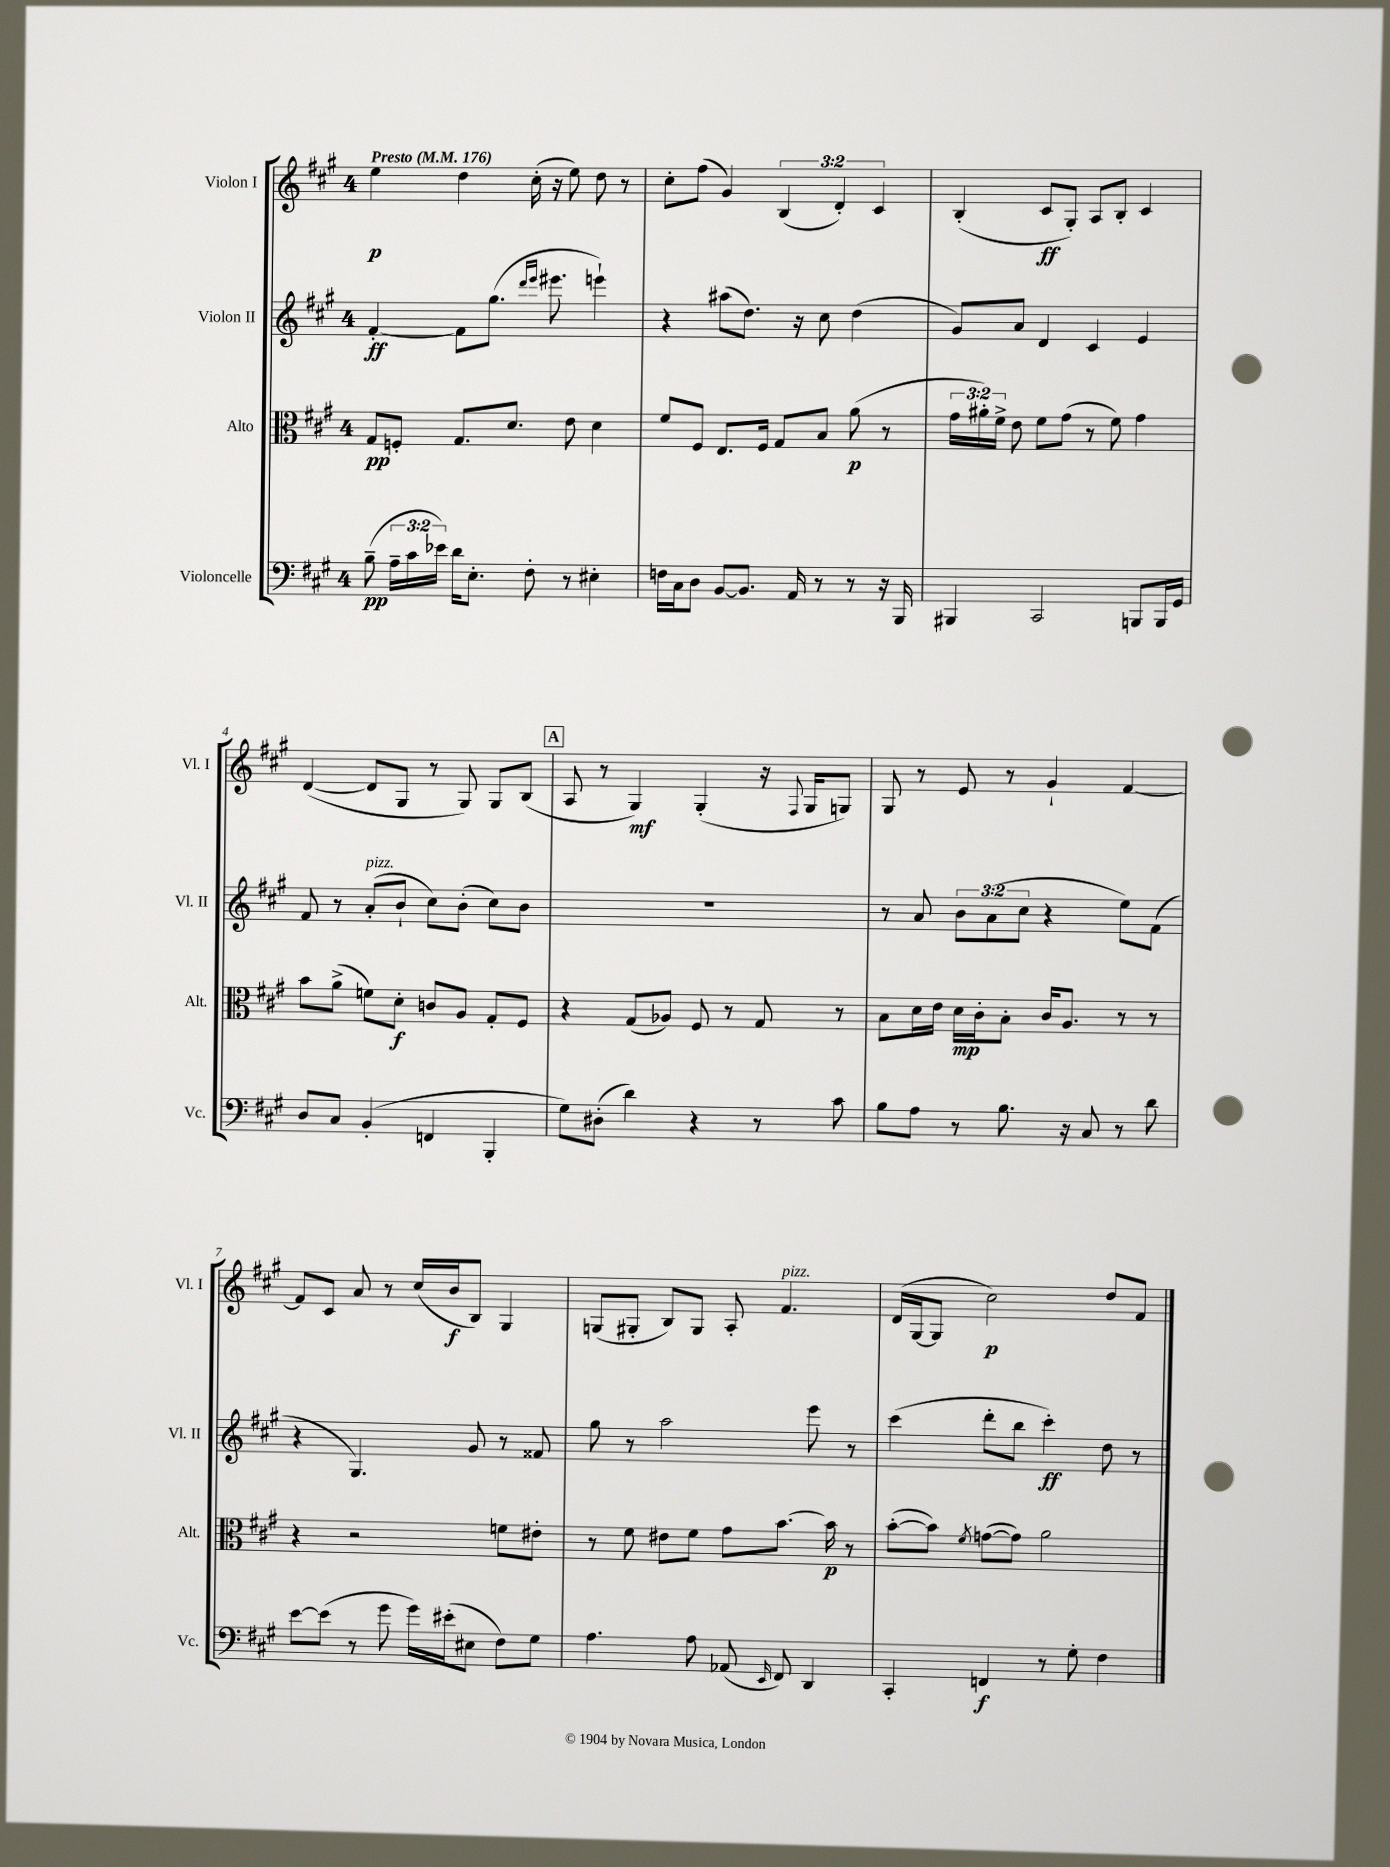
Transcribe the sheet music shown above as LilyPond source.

<<
\new StaffGroup <<
\new Staff = "s0" \with { instrumentName = "Violon I" shortInstrumentName = "Vl. I" } {
    \clef treble \key a \major \once \override Staff.TimeSignature.style = #'single-digit \time 4/4 \override Staff.TupletNumber.text = #tuplet-number::calc-fraction-text \tempo "Presto" 4 = 176
    \autoBeamOff e''4\p d''4 cis''16-.( r16 e''8) d''8 r8 |
    cis''8[-. fis''8]( gis'4) \tuplet 3/2 { b4( d'4-.) cis'4 } |
    b4-.( cis'8[\ff gis8]-.) a8[ b8]-. cis'4 |
    d'4~( d'8[ gis8] r8 gis8) gis8[ b8]( |
    \mark \markup { \box "A" } a8 r8 gis4\mf) gis4-.( r16 \appoggiatura { fis8 } gis16[ g8]) |
    gis8 r8 e'8 r8 gis'4-! fis'4~ |
    fis'8[ cis'8] a'8 r8 cis''16[( b'16\f b8]) gis4 |
    g8[( gis8]-. b8[) gis8] a8-. fis'4.^\markup { \italic "pizz." } |
    d'16[( gis16~ gis8] cis''2\p) d''8[ fis'8] \bar "|." |
}
\new Staff = "s1" \with { instrumentName = "Violon II" shortInstrumentName = "Vl. II" } {
    \clef treble \key a \major \once \override Staff.TimeSignature.style = #'single-digit \time 4/4 \override Staff.TupletNumber.text = #tuplet-number::calc-fraction-text
    \autoBeamOff fis'4~-.\ff fis'8[ gis''8.]( \grace { d'''16[ e'''16] } eis'''8. e'''4-!) |
    r4 ais''8[( d''8.]) r16 cis''8 d''4( |
    gis'8[) a'8] d'4 cis'4 e'4 |
    fis'8 r8 a'8[-.^\markup { \italic "pizz." }( b'8]-! cis''8[) b'8]-.( cis''8[) b'8] |
    \mark \markup { \box "A" } R1 |
    r8 a'8 \tuplet 3/2 { b'8[ a'8( cis''8] } r4 e''8[) fis'8]( |
    r4 gis4.) gis'8 r8 fisis'8 |
    gis''8 r8 a''2 e'''8 r8 |
    cis'''4( d'''8[-. b''8] cis'''4-.\ff) d''8 r8 \bar "|." |
}
\new Staff = "s2" \with { instrumentName = "Alto" shortInstrumentName = "Alt." } {
    \clef alto \key a \major \once \override Staff.TimeSignature.style = #'single-digit \time 4/4 \override Staff.TupletNumber.text = #tuplet-number::calc-fraction-text
    \autoBeamOff gis8[\pp f8]-. gis8.[ d'8.] e'8 d'4 |
    fis'8[ fis8] e8.[ fis16] gis8[ b8] a'8\p( r8 |
    \tuplet 3/2 { gis'16[ ais'16-.) fis'16]-> } e'8 fis'8[ gis'8]( r8 fis'8) gis'4 |
    b'8[ a'8]->( f'8[) d'8]-.\f c'8[ a8] gis8[-. fis8] |
    \mark \markup { \box "A" } r4 gis8[( aes8]) fis8 r8 gis8 r8 |
    b8[ d'16 e'16] d'16[\mp cis'16-. b8]-. cis'16[ a8.] r8 r8 |
    r4 r2 f'8[ eis'8]-. |
    r8 fis'8 eis'8[ fis'8] gis'8[ b'8.]~ b'16\p r8 |
    b'8[~-.( b'8]) \acciaccatura { fis'8 } g'8[~( g'8]) a'2 \bar "|." |
}
\new Staff = "s3" \with { instrumentName = "Violoncelle" shortInstrumentName = "Vc." } {
    \clef bass \key a \major \once \override Staff.TimeSignature.style = #'single-digit \time 4/4 \override Staff.TupletNumber.text = #tuplet-number::calc-fraction-text
    \autoBeamOff b8--\pp( \tuplet 3/2 { a16[-- cis'16 ees'16]) } d'16[ e8.]-. fis8-. r8 eis4-. |
    f16[ cis16 d8] b,8[~ b,8.] a,16 r8 r8 r16 b,,16 |
    bis,,4 cis,2 b,,8[ b,,16 gis,16] |
    d8[ cis8] b,4-.( f,4 b,,4-. |
    \mark \markup { \box "A" } gis8[) dis8]-.( d'4) r4 r8 cis'8 |
    b8[ a8] r8 b8. r16 cis8 r8 d'8 |
    e'8[~ e'8]( r8 gis'8 gis'16[) eis'16-.( eis8] fis8[) gis8] |
    a4. a8 aes,8( \grace { e,16 } fis,8) d,4 |
    cis,4-. f,4\f r8 gis8-. fis4 \bar "|." |
}
>>
>>
